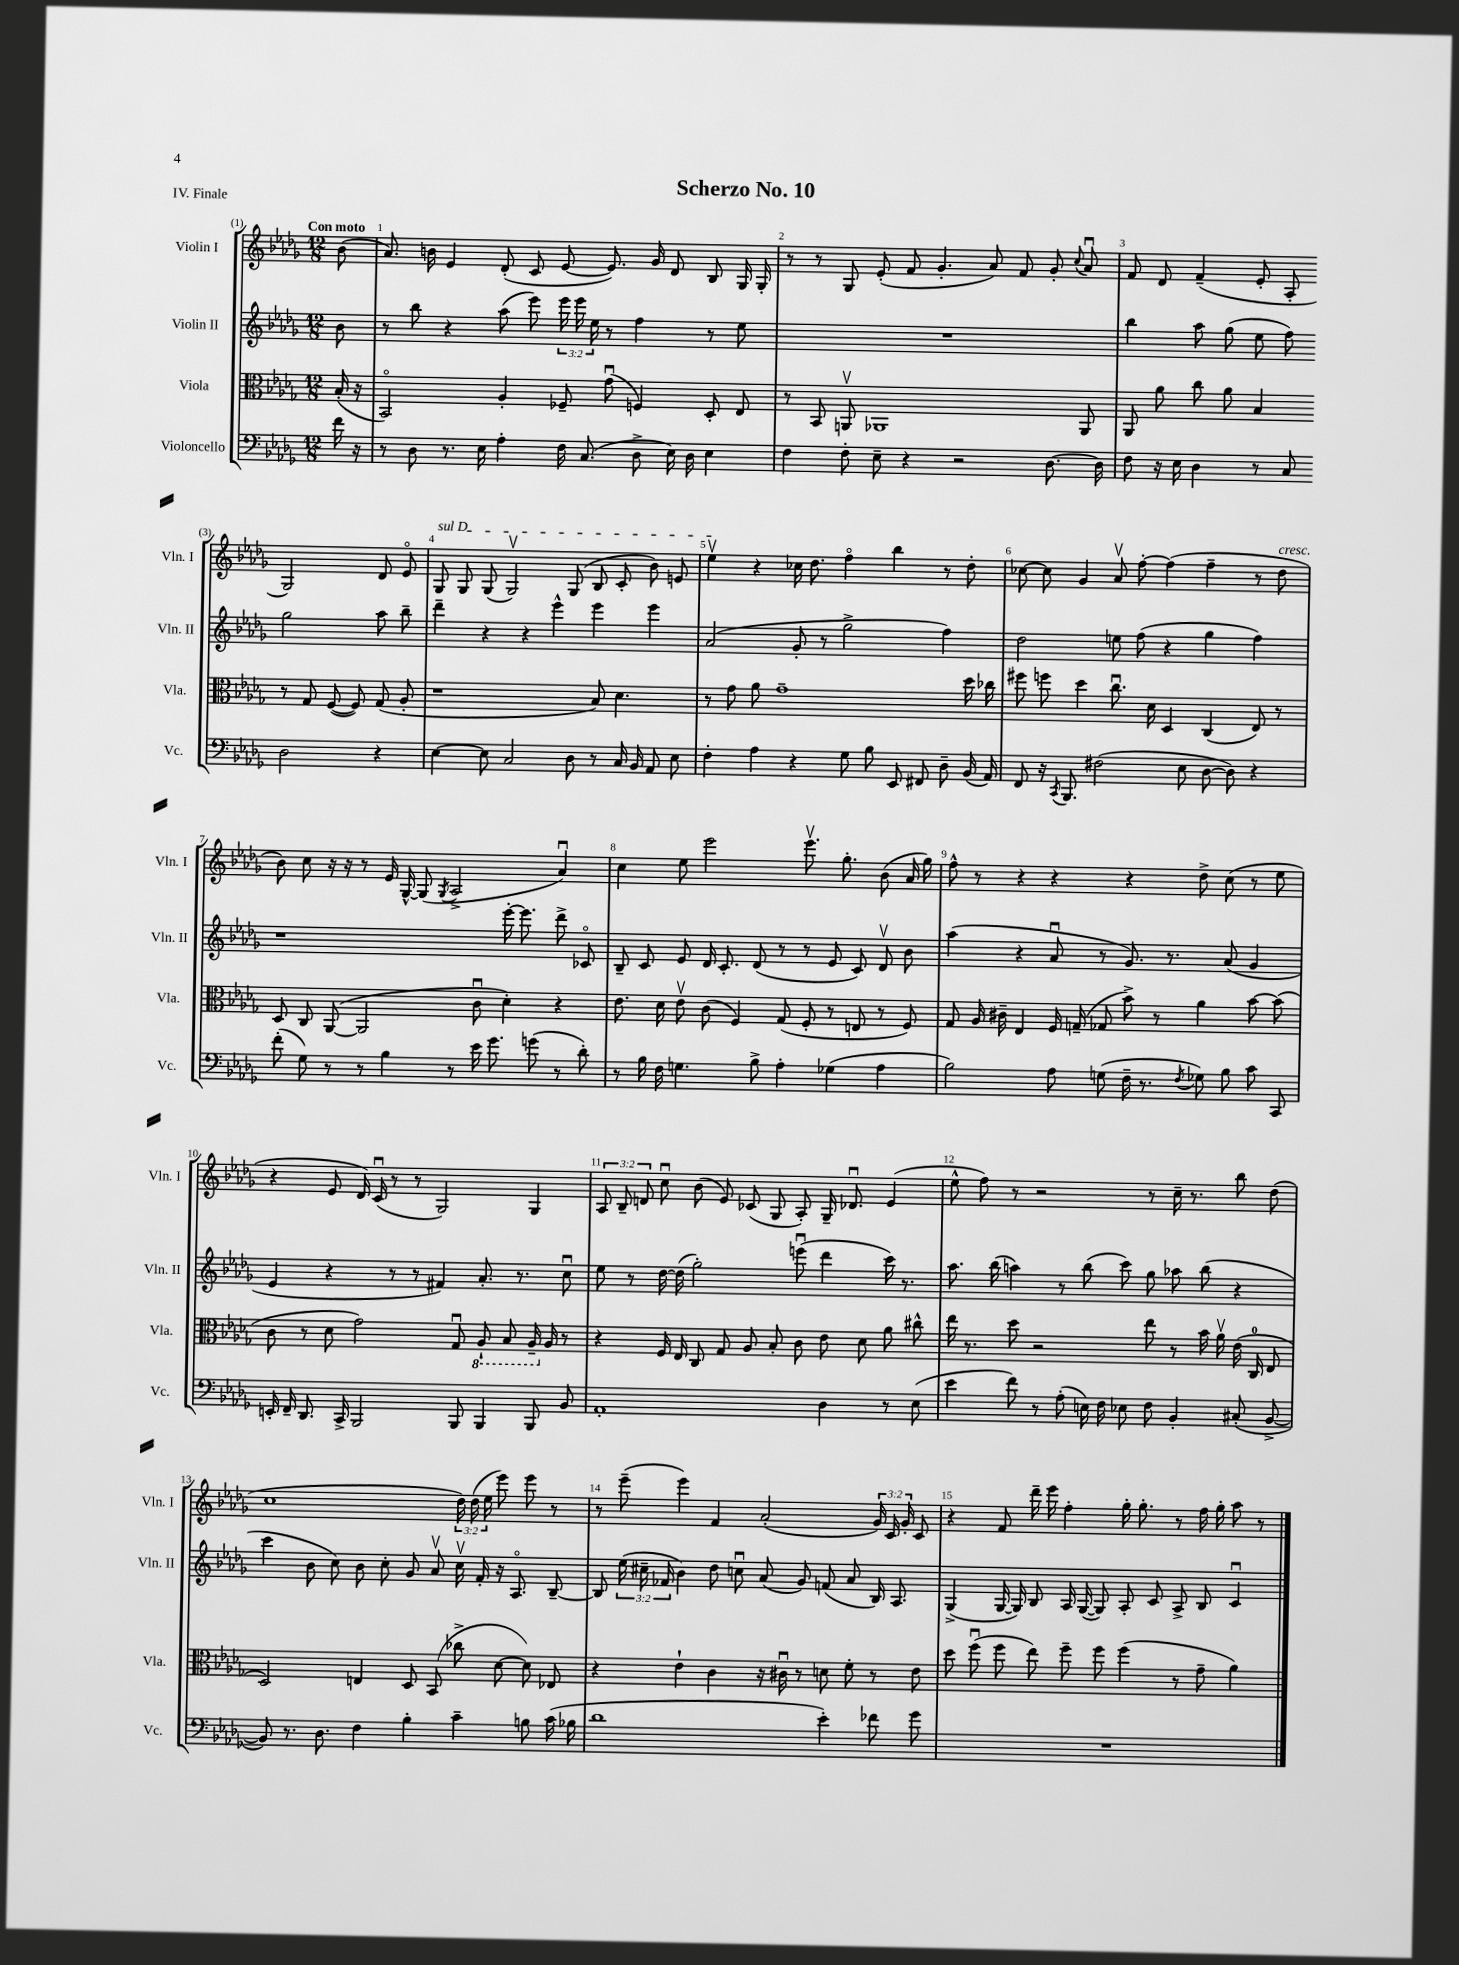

**kern	**kern	**kern	**kern
*staff4	*staff3	*staff2	*staff1
*clefF4	*clefC3	*clefG2	*clefG2
*k[b-e-a-d-g-]	*k[b-e-a-d-g-]	*k[b-e-a-d-g-]	*k[b-e-a-d-g-]
*M12/8	*M12/8	*M12/8	*M12/8
16f	(16B-'	8b-	(8b-
16r	16r	.	.
=	=	=	=
8r	2BB-o)	8r	8.a-)
8D-	.	8bb-	.
.	.	.	16b
8.r	.	4r	4e-
16E-	.	.	.
4A-'	4A-'	(8aa-	(8d-'
.	.	8eee-)	8c
16F	8F-~	24eee-	[8e-
.	.	24eee-	.
(8.C	.	.	.
.	.	24ee-	.
.	(8g-u	8r	8.e-])
8D-^	4F)	4ff	.
.	.	.	16g-
16E-)	.	.	8d-
16D-	.	.	.
4E-	8D-'	8r	8B-
.	8E-	8ee-	16G-
.	.	.	16G-'
=	=	=	=
4F	8r	1.r	8r
.	8BB-	.	8r
8F'	8AAv	.	8G-
8E-~	1AA-	.	(8e-'
4r	.	.	8f
.	.	.	4.g-'
2r	.	.	.
.	.	.	8a-)
.	.	.	8f
[8.D-	.	.	8g-'
.	.	.	8qqcc
.	8AA-	.	8a-u
16D-]	.	.	.
=	=	=	=
8F	8AA-	4bb-	8f
16r	8a-	.	8d-
16E-	.	.	.
4D-	8cc	8aa-	(4f~
.	8a-	(8gg-	.
8r	4B-	8ee-	8e-'
8C	.	8ff)	8A-'
2D-	8r	2gg-	2G-)
.	8G-	.	.
.	([8F	.	.
.	8F])	.	.
4r	(8G-	8aa-	8d-
.	8A-'	8bb-~	8e-o
=	=	=	=
[4E-	1r	4ddd-~	8G-
.	.	.	8G-
8E-]	.	4r	(8G-
2C	.	.	2G-v)
.	.	4r	.
.	.	4eee-^^	.
8D-	.	.	(8G-
8r	8B-)	4eee-	8B-
16C	4.d-	.	8c'
16BB-	.	.	.
8AA-	.	4eee-	8b-)
8E-	.	.	8e
=	=	=	=
4F'	8r	(2a-	4ee-v
.	8g-	.	.
4A-	8a-	.	4r
.	1g-~	.	.
4r	.	8g-'	16cc-
.	.	.	8.dd-
.	.	8r	.
8G-	.	2gg-^	4ffo
8B-	.	.	.
8EE-	.	.	4bb-
8FF#	.	.	.
8D-~	.	4ff)	8r
(16BB-	16dd-	.	8dd-'
16AA-)	16cc-	.	.
=	=	=	=
8FF	8ff#	2dd-	[8cc-
16r	8ff	.	8cc-]
8qCC	.	.	.
8.BBB-	.	.	.
.	4dd-	.	4g-
(2F#	.	.	.
.	8.ccu	8ee	8a-v
.	.	(8ff	[8ff'
.	16d-	.	.
.	4D-	4r	(4ff]
8E-	.	.	.
[8D-	(4C	4gg-	4ff~
8D-])	.	.	.
4r	8E-)	4ff)	8r
.	8r	.	8dd-
=	=	=	=
(8f'	8D-	1r	8b-)
8G-)	8C	.	8cc
8r	([8AA-	.	16r
.	.	.	16r
8r	2AA-]	.	8r
4B-	.	.	16e-
.	.	.	[16G-^^
.	.	.	(8G-]
.	.	.	8qG-
8r	.	.	2A-^
16e-	8cu	.	.
8.g-	.	.	.
.	4d-')	[16eee-'	.
.	.	8.eee-]	.
(8g	.	.	.
8r	4r	8ddd-^	4a-u)
8d-')	.	8c-o	.
=	=	=	=
8r	8.e-	8B-~	4cc
16B-	.	8c	.
16F	16d-	.	.
4.G	8e-v	8e-	8ee-
.	(8c	16d-	2eee-
.	.	8.c'	.
.	4F)	.	.
8B-^	.	(8d-	.
4A-'	(8G-	8r	.
.	8F'	8r	8.eee-v
(4G-	8r	8e-	.
.	.	.	8.gg-'
.	8E	8c)	.
4A-	8r	8d-v	(8b-
.	8F)	8b-	16a-
.	.	.	16gg-)
=	=	=	=
2B-)	8G-	(4aa-	8ff^^
.	16A-	.	8r
.	16c#~	.	.
.	4E-	4r	4r
8A-	16F	8a-u	4r
.	(16G~	.	.
(8G	8G-	8r	.
16F~	8b-^)	8.g-)	4r
8.r	.	.	.
.	8r	.	.
.	.	8.r	.
8qF	.	.	.
8G-)	4a-	.	8dd-^
8B-	.	(8a-	(8cc
8c	[8b-	4g-	8r
8CC	(8b-]	.	8ee-
=	=	=	=
16EE'	8c	4e-	4r
16FF~	.	.	.
8.DD-	8r	.	.
.	8d-	4r	8e-
16CC^	.	.	.
2BBB-	2g-)	.	16d-)
.	.	.	(16cu
.	.	8r	8r
.	.	8r	8r
.	.	4f#)	2G-)
8BBB-	8G-u	.	.
4BBB-	8AA-`	8.a-'	.
.	8BB-	.	.
.	.	8.r	.
8BBB-	16AA-~	.	4G-
.	16A-	.	.
8BB-	8r	8ccu	.
=	=	=	=
1AA-'	4r	8ee-	12A-
.	.	.	12B-~
.	.	8r	.
.	.	.	12d
.	16F	[16dd-	8ccu
.	16E-	(16dd-]	.
.	8C	2gg-')	(8b-
.	8G-	.	8e-)
.	8A-	.	(8c-
.	8B-'	.	8G-
.	8c	(8eeeu	8A-')
4D-	8e-	4ddd-	16G-~
.	.	.	8.d-u
.	8d-	.	.
8r	8a-	16ccc)	(4e-
.	.	8.r	.
(8E-	8cc#^^	.	.
=	=	=	=
4e-	16ee-	8.aa-	8ee-^^
.	8.r	.	.
.	.	.	8ff)
.	.	(16bb-	.
8f)	8dd-	4aa)	8r
8r	2r	.	2r
(8A-'	.	8r	.
16E)	.	(8bb-	.
16F	.	.	.
8E-	.	8ccc)	.
8F	8ee-	8gg-	8r
4BB-'	8r	8aa-	16cc~
.	.	.	8.r
.	16b-	(8bb-	.
.	16a-v	.	.
(8C#'	(16e-	4r	8bb-
.	16C	.	.
[8BB-^	8E-	.	(8dd-
=	=	=	=
8BB-])	2D-)	4ccc	1cc
8.r	.	.	.
.	.	8b-	.
8.D-	.	.	.
.	.	8cc)	.
4F	4E	8b-	.
.	.	8cc'	.
4B-'	8D-	8g-	.
.	(8BB-	8a-v	.
4c~	8cc-^	16ccv	24dd-)
.	.	.	(24dd-
.	.	16f'	.
.	.	.	24ee-
.	[8d-	16r	8eee-)
.	.	8.A-o	.
8B	8d-])	.	8eee-
(16c	8E-	[8B-~	8r
16B-	.	.	.
=	=	=	=
1d-	4r	8B-]	8r
.	.	(24ee-	(8eee-~
.	.	24cc#~	.
.	.	24f-	.
.	4e-`	4b-)	4eee-)
.	4c	8dd-	4f
.	.	8ccu	.
.	16r	(8a-	(2a-'
.	16c#u	.	.
.	8r	8g-)	.
4e-')	8d	(8f	.
.	8f'	8a-	.
8f-	8r	16B-)	24g-)
.	.	.	24c
.	.	8.A-	.
.	.	.	24g-'
8g-	8e-	.	8c
=	=	=	=
1.r	8dd-	(4G-^	4r
.	(8ffu	.	.
.	8ff	[16G-	8f
.	.	16G-])	.
.	8ee-)	8B-	16ddd-~
.	.	.	16eee-
.	8ff~	16A-	4ff'
.	.	([16G-	.
.	8ff	8G-])	.
.	(4ff	8A-'	16gg-'
.	.	.	8.gg-'
.	.	8c	.
.	8r	8A-^	8r
.	8g-~	8B-	16ff
.	.	.	16gg-'
.	4a-)	4cu	8aa-
.	.	.	8r
==	==	==	==
*-	*-	*-	*-
